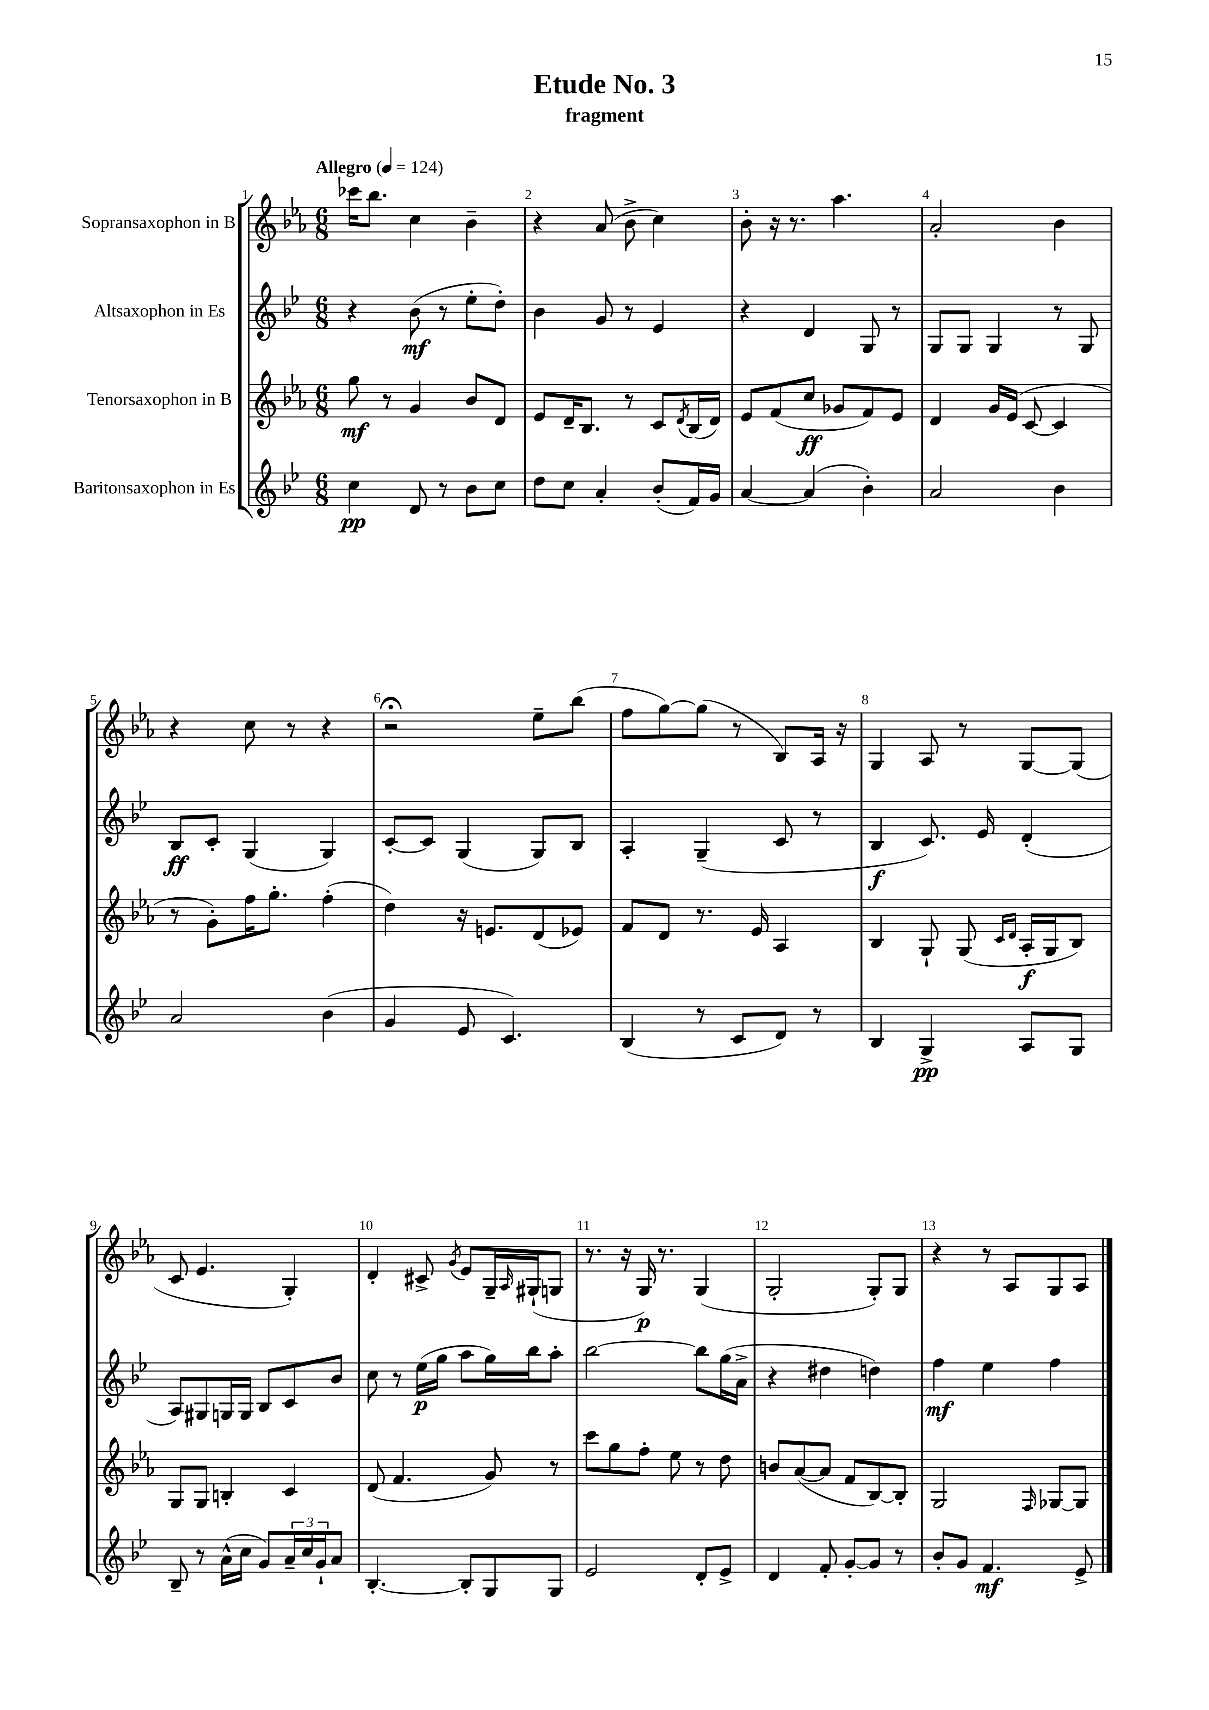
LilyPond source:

\header { title = "Etude No. 3" subtitle = "fragment" }
<<
\new StaffGroup <<
\new Staff = "s0" \with { instrumentName = "Sopransaxophon in B" } {
    \clef treble \key ees \major \numericTimeSignature \time 6/8 \tempo "Allegro" 4 = 124
    ces'''16 bes''8. c''4 bes'4-- |
    r4 aes'8( bes'8-> c''4) |
    bes'8-. r16 r8. aes''4. |
    aes'2-. bes'4 |
    r4 c''8 r8 r4 |
    r2\fermata ees''8-- bes''8( |
    f''8 g''8~) g''8( r8 bes8) aes16 r16 |
    g4 aes8 r8 g8~ g8( |
    c'8 ees'4. g4-.) |
    d'4-. cis'8-> \acciaccatura { g'8 } ees'8 g16-- \grace { aes16 } gis16-!( g8 |
    r8. r16 g16\p) r8. g4( |
    g2-. g8-.) g8 |
    r4 r8 aes8 g8 aes8 \bar "|." |
}
\new Staff = "s1" \with { instrumentName = "Altsaxophon in Es" } {
    \clef treble \key bes \major \numericTimeSignature \time 6/8
    r4 bes'8\mf( r8 ees''8-. d''8-.) |
    bes'4 g'8 r8 ees'4 |
    r4 d'4 g8 r8 |
    g8 g8 g4 r8 g8 |
    bes8\ff c'8-. g4( g4) |
    c'8~-. c'8 g4( g8) bes8 |
    a4-. g4--( c'8 r8 |
    bes4\f c'8.) ees'16 d'4-.( |
    a8) gis8 g16 g16 bes8 c'8 bes'8 |
    c''8 r8 ees''16\p( g''16 a''8 g''16) bes''16 a''8-. |
    bes''2~ bes''8 g''16( a'16-> |
    r4 dis''4 d''4) |
    f''4\mf ees''4 f''4 \bar "|." |
}
\new Staff = "s2" \with { instrumentName = "Tenorsaxophon in B" } {
    \clef treble \key ees \major \numericTimeSignature \time 6/8
    g''8\mf r8 g'4 bes'8 d'8 |
    ees'8 d'16-- bes8. r8 c'8 \acciaccatura { d'8 } bes16( d'16) |
    ees'8 f'8( c''8\ff ges'8 f'8) ees'8 |
    d'4 g'16 ees'16( c'8~ c'4 |
    r8 g'8-.) f''16 g''8.-. f''4-.( |
    d''4) r16 e'8. d'8( ees'8) |
    f'8 d'8 r8. ees'16 aes4 |
    bes4 g8-! g8( \grace { c'16 d'16 } aes16-.\f g16 bes8) |
    g8 g8 b4-. c'4 |
    d'8( f'4. g'8) r8 |
    c'''8 g''8 f''8-. ees''8 r8 d''8 |
    b'8 aes'8~( aes'8 f'8 bes8~) bes8-. |
    g2 \grace { f16 } ges8~ ges8 \bar "|." |
}
\new Staff = "s3" \with { instrumentName = "Baritonsaxophon in Es" } {
    \clef treble \key bes \major \numericTimeSignature \time 6/8
    c''4\pp d'8 r8 bes'8 c''8 |
    d''8 c''8 a'4-. bes'8-.( f'16) g'16 |
    a'4~ a'4( bes'4-.) |
    a'2 bes'4 |
    a'2 bes'4( |
    g'4 ees'8 c'4.) |
    bes4( r8 c'8 d'8) r8 |
    bes4 g4->\pp a8 g8 |
    bes8-- r8 a'16-^( c''16 g'8) \tuplet 3/2 { a'16-- c''16 g'16-! } a'8 |
    bes4.~-. bes8-. g8 g8 |
    ees'2 d'8-. ees'8-> |
    d'4 f'8-. g'8~-. g'8 r8 |
    bes'8-. g'8 f'4.\mf ees'8-> \bar "|." |
}
>>
>>
\layout { \context { \Score \override BarNumber.break-visibility = ##(#f #t #t) barNumberVisibility = #all-bar-numbers-visible } }
